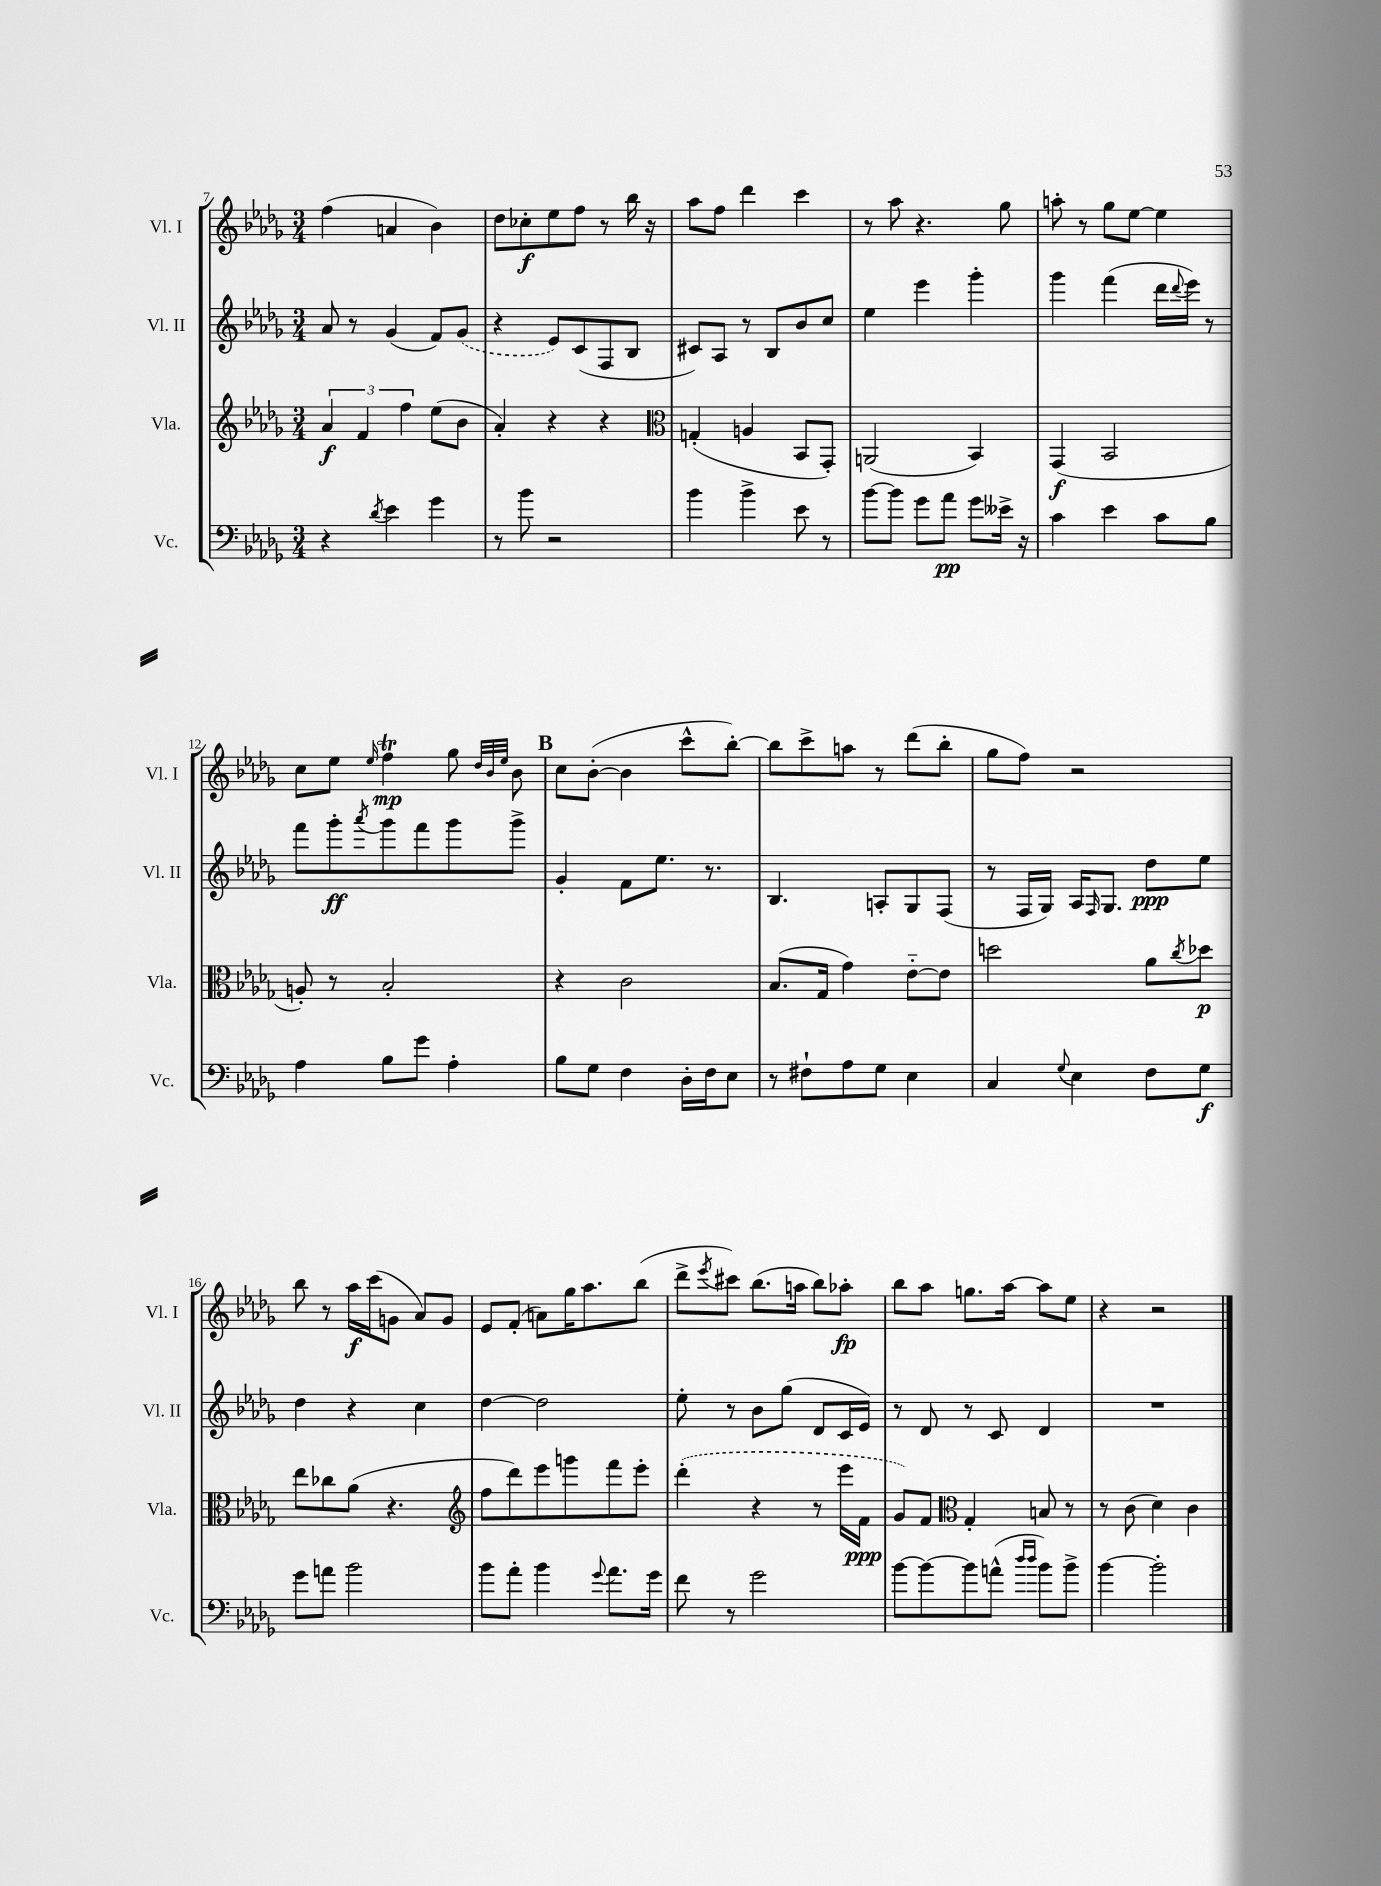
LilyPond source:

<<
\new StaffGroup <<
\new Staff = "s0" \with { instrumentName = "Vl. I" shortInstrumentName = "Vl. I" } {
    \clef treble \key des \major \numericTimeSignature \time 3/4
    f''4( a'4 bes'4) |
    des''8 ces''8-.\f ees''8 f''8 r8 bes''16 r16 |
    aes''8 f''8 des'''4 c'''4 |
    r8 aes''8 r4. ges''8 |
    a''8-. r8 ges''8 ees''8~ ees''4 |
    c''8 ees''8 \grace { ees''16 } f''4\trill\mp ges''8 \grace { des''32 bes'32 ees''32 } bes'8 |
    \mark \markup { \bold "B" } c''8 bes'8~-.( bes'4 c'''8-^ bes''8~-.) |
    bes''8 c'''8-> a''8 r8 des'''8( bes''8-. |
    ges''8 f''8) r2 |
    bes''8 r8 aes''16\f c'''16( g'8 aes'8) g'8 |
    ees'8 f'8-.( a'8) ges''16 aes''8. bes''8( |
    des'''8-> \acciaccatura { ees'''8 } cis'''8) bes''8.( a''16 bes''8) aes''8-.\fp |
    bes''8 aes''8 g''8. aes''16~ aes''8 ees''8 |
    r4 r2 \bar "|." |
}
\new Staff = "s1" \with { instrumentName = "Vl. II" shortInstrumentName = "Vl. II" } {
    \clef treble \key des \major \numericTimeSignature \time 3/4
    aes'8 r8 ges'4( f'8) \once \slurDashed ges'8( |
    r4 ees'8) c'8( f8 bes8 |
    cis'8) aes8 r8 bes8 bes'8 c''8 |
    ees''4 ees'''4 ges'''4-. |
    ges'''4 f'''4( des'''16 \appoggiatura { des'''8 } ees'''16) r8 |
    f'''8 ges'''8-.\ff \acciaccatura { aes'''8 } ges'''8 f'''8 ges'''8 ges'''8-> |
    \mark \markup { \bold "B" } ges'4-. f'8 ees''8. r8. |
    bes4. a8-. ges8 f8( |
    r8 f16 ges16) aes16 \grace { f16 } ges8. des''8\ppp ees''8 |
    des''4 r4 c''4 |
    des''4~ des''2 |
    ees''8-. r8 bes'8 ges''8( des'8 c'16 ees'16) |
    r8 des'8 r8 c'8 des'4 |
    R2. \bar "|." |
}
\new Staff = "s2" \with { instrumentName = "Vla." shortInstrumentName = "Vla." } {
    \clef treble \key des \major \numericTimeSignature \time 3/4
    \tuplet 3/2 { aes'4\f f'4 f''4 } ees''8( bes'8 |
    aes'4-.) r4 r4 |
    \clef alto g4-.( a4 bes,8 ges,8-.) |
    a,2( bes,4) |
    ges,4\f( bes,2 |
    a8-.) r8 bes2-. |
    \mark \markup { \bold "B" } r4 c'2 |
    bes8.( ges16 ges'4) ees'8~-_ ees'8 |
    d''2 aes'8 \acciaccatura { c''8 } des''8\p |
    ees''8 ces''8 aes'8( r4. |
    \clef treble f''8 des'''8) ees'''8 g'''8 f'''8 ees'''8-. |
    \once \slurDashed des'''4-.( r4 r8 ees'''16 f'16\ppp |
    ges'8) f'8 \clef alto ges4-. b8 r8 |
    r8 c'8( des'4) c'4 \bar "|." |
}
\new Staff = "s3" \with { instrumentName = "Vc." shortInstrumentName = "Vc." } {
    \clef bass \key des \major \numericTimeSignature \time 3/4
    r4 \acciaccatura { des'8 } ees'4 ges'4 |
    r8 bes'8 r2 |
    bes'4 bes'4-> ees'8 r8 |
    bes'8~ bes'8 ges'8 aes'8\pp ges'8 eeses'16-> r16 |
    c'4 ees'4 c'8 bes8 |
    aes4 bes8 ges'8 aes4-. |
    \mark \markup { \bold "B" } bes8 ges8 f4 des16-. f16 ees8 |
    r8 fis8-! aes8 ges8 ees4 |
    c4 \appoggiatura { ges8 } ees4 f8 ges8\f |
    ges'8 a'8 bes'2 |
    bes'8 aes'8-. bes'4 \appoggiatura { ges'8 } aes'8. ges'16 |
    f'8 r8 ges'2 |
    bes'8~ bes'8~ bes'8 a'8-^( \grace { des''16 des''16 } bes'8) bes'8-> |
    bes'4~ bes'2-. \bar "|." |
}
>>
>>
\layout { \context { \Score currentBarNumber = #7 } }
